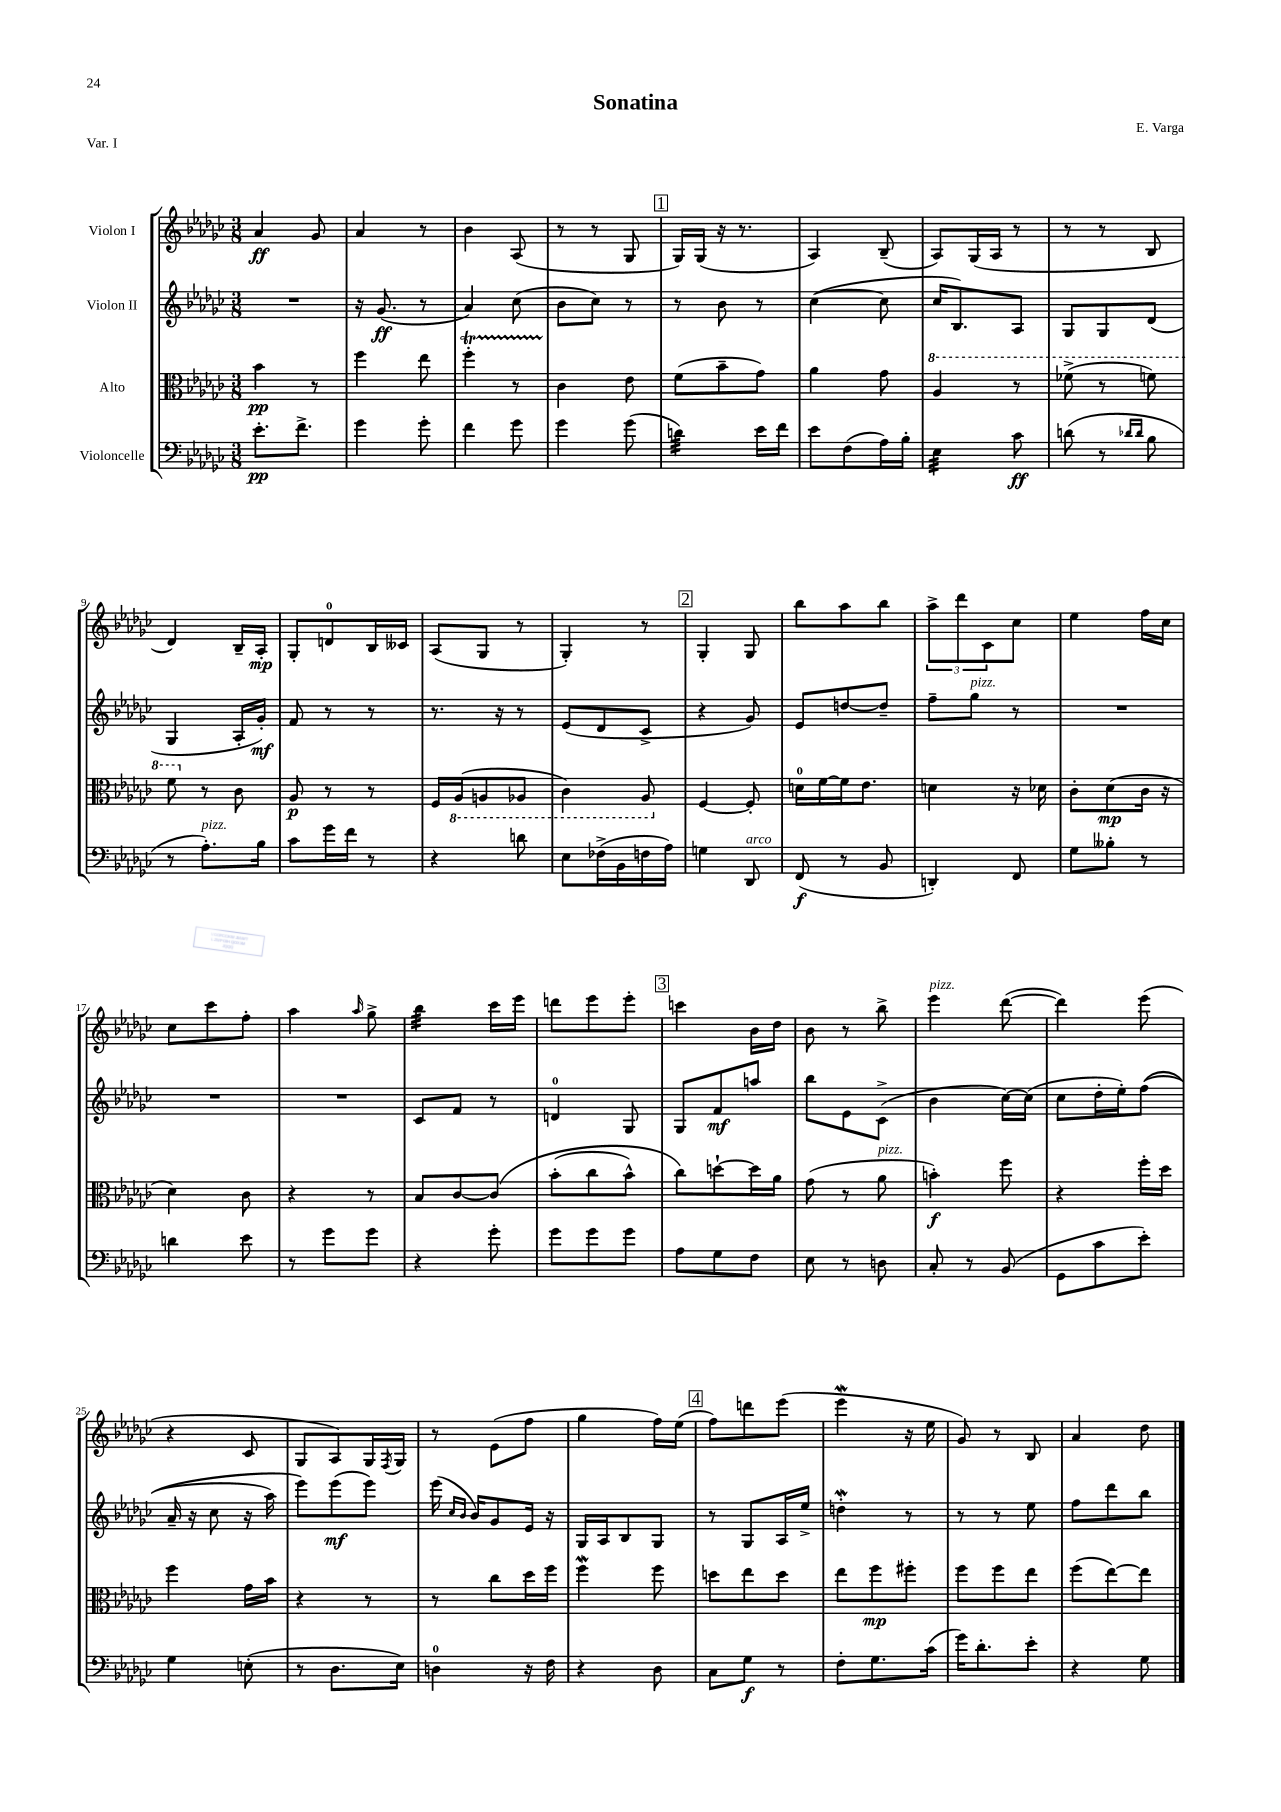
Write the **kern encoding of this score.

**kern	**kern	**kern	**kern
*staff4	*staff3	*staff2	*staff1
*clefF4	*clefC3	*clefG2	*clefG2
*k[b-e-a-d-g-c-]	*k[b-e-a-d-g-c-]	*k[b-e-a-d-g-c-]	*k[b-e-a-d-g-c-]
*M3/8	*M3/8	*M3/8	*M3/8
8.e-'	4b-	4.r	4a-
8.f^	.	.	.
.	8r	.	8g-
=	=	=	=
4g-	4ff	16r	4a-
.	.	(8.g-	.
8g-'	8ee-	8r	8r
=	=	=	=
4f	4ff'	4a-)	4b-
8g-	8r	(8cc-	(8A-
=	=	=	=
4g-	4c-	8b-	8r
.	.	8cc-)	8r
(8g-	8e-	8r	8G-
=	=	=	=
4d)	(8f	8r	16G-)
.	.	.	(16G-
.	8b-~	8b-	16r
.	.	.	8.r
16e-	8g-)	8r	.
16f	.	.	.
=	=	=	=
8e-	4a-	([4cc-	4A-)
(8F	.	.	.
16A-)	8g-	8cc-]	(8B-~
16B-'	.	.	.
=	=	=	=
4E-	4a-	16cc-	8A-)
.	.	8.B-)	.
.	.	.	(16G-
.	.	.	16A-
8c-	8r	8A-	8r
=	=	=	=
(8d	(8ff-^	8G-	8r
8r	8r	8G-	8r
16qqd-	.	.	.
16qqd-	.	.	.
8B-	8ff)	(8d-	8B-
=	=	=	=
8r	8ff	4G-	4d-)
8.A-')	8r	.	.
.	8c-	16A-'	16B-~
16B-	.	16g-')	16A-'
=	=	=	=
8c-	8A-	8f	8G-'
16g-	8r	8r	8d
16f	.	.	.
8r	8r	8r	16B-
.	.	.	16c--
=	=	=	=
4r	16F	8.r	(8A-
.	(16AA-	.	.
.	8AA	.	8G-
.	.	16r	.
8d	8AA-	8r	8r
=	=	=	=
8E-	4C-)	(8e-	4G-')
(16F-^	.	8d-	.
16BB-	.	.	.
16F	8AA-	8c-^	8r
16A-)	.	.	.
=	=	=	=
4G	[4F	4r	4G-'
8DD-	8F']	8g-)	8G-
=	=	=	=
(8FF	16d	8e-	8bb-
.	[16f	.	.
8r	16f]	[8dd	8aa-
.	8.e-	.	.
8BB-	.	8dd~]	8bb-
=	=	=	=
4DD')	4d	8ff~	12aa-^
.	.	.	12ddd-
.	.	8gg-	.
.	.	.	12c-
8FF	16r	8r	8cc-
.	16d-	.	.
=	=	=	=
8G-	8c-'	4.r	4ee-
8B--'	(8d-	.	.
8r	16c-	.	16ff
.	16r	.	16cc-
=	=	=	=
4d	4d-)	4.r	8cc-
.	.	.	8ccc-
8e-	8c-	.	8ff'
=	=	=	=
8r	4r	4.r	4aa-
8g-	.	.	.
.	.	.	16qqaa-
8g-	8r	.	8gg-^
=	=	=	=
4r	8B-	8c-	4bb-
.	[8c-	8f	.
8g-'	&(8c-]	8r	16ccc-
.	.	.	16eee-
=	=	=	=
8g-	(8b-'	4d	8ddd
8g-	8cc-	.	8eee-
8g-	8b-^^)	8G-	8eee-'
=	=	=	=
8A-	8cc-&)	8G-	4ccc
8G-	[8dd`	8f	.
8F	16dd]	8aa	16b-
.	16a-	.	16dd-
=	=	=	=
8E-	(8g-	8bb-	8b-
8r	8r	8e-	8r
8D	8a-	(8c-^	8bb-^
=	=	=	=
8C-'	4b')	4b-	4eee-
8r	.	.	.
(8BB-	8ff	[16cc-)	([8ddd-
.	.	(16cc-]	.
=	=	=	=
8GG-	4r	8cc-	4ddd-])
8c-	.	16dd-'	.
.	.	16ee-')	.
8e-')	16ff'	&((8ff	(8eee-
.	16dd-	.	.
=	=	=	=
4G-	4ff	16a-~	4r
.	.	16r	.
.	.	8cc-	.
(8E'	16g-	16r	8c-
.	16b-	16aa-)	.
=	=	=	=
8r	4r	8eee-&)	8G-
8.D-	.	(8eee-	8A-)
.	8r	8eee-)	16G-
.	.	.	8qF
16E-)	.	.	16G-
=	=	=	=
4D	8r	(16eee-	8r
.	.	16qqcc-	.
.	.	16qqb-	.
.	.	16b-)	.
.	8cc-	8g-	(8e-
16r	16dd-	16e-	8ff
16F	16ff	16r	.
=	=	=	=
4r	4ff	16G-	4gg-
.	.	16A-	.
.	.	8B-	.
8D-	8ff	8G-	16ff)
.	.	.	(16ee-
=	=	=	=
8C-	8dd	8r	8ff)
8G-	8ee-	8G-	8ddd
8r	8dd	16A-	(8eee-
.	.	16ee-^	.
=	=	=	=
8F'	8ee-	4dd'	4eee-
8.G-	8ff	.	.
.	8ff#'	8r	16r
(16c-	.	.	16ee-
=	=	=	=
16g-)	8ff	8r	8g-)
8.d-'	.	.	.
.	8ff	8r	8r
8e-'	8ee-	8ee-	8B-
=	=	=	=
4r	(8ff	8ff	4a-
.	[8ee-)	8ddd-	.
8G-	8ee-]	8bb-	8dd-
==	==	==	==
*-	*-	*-	*-
